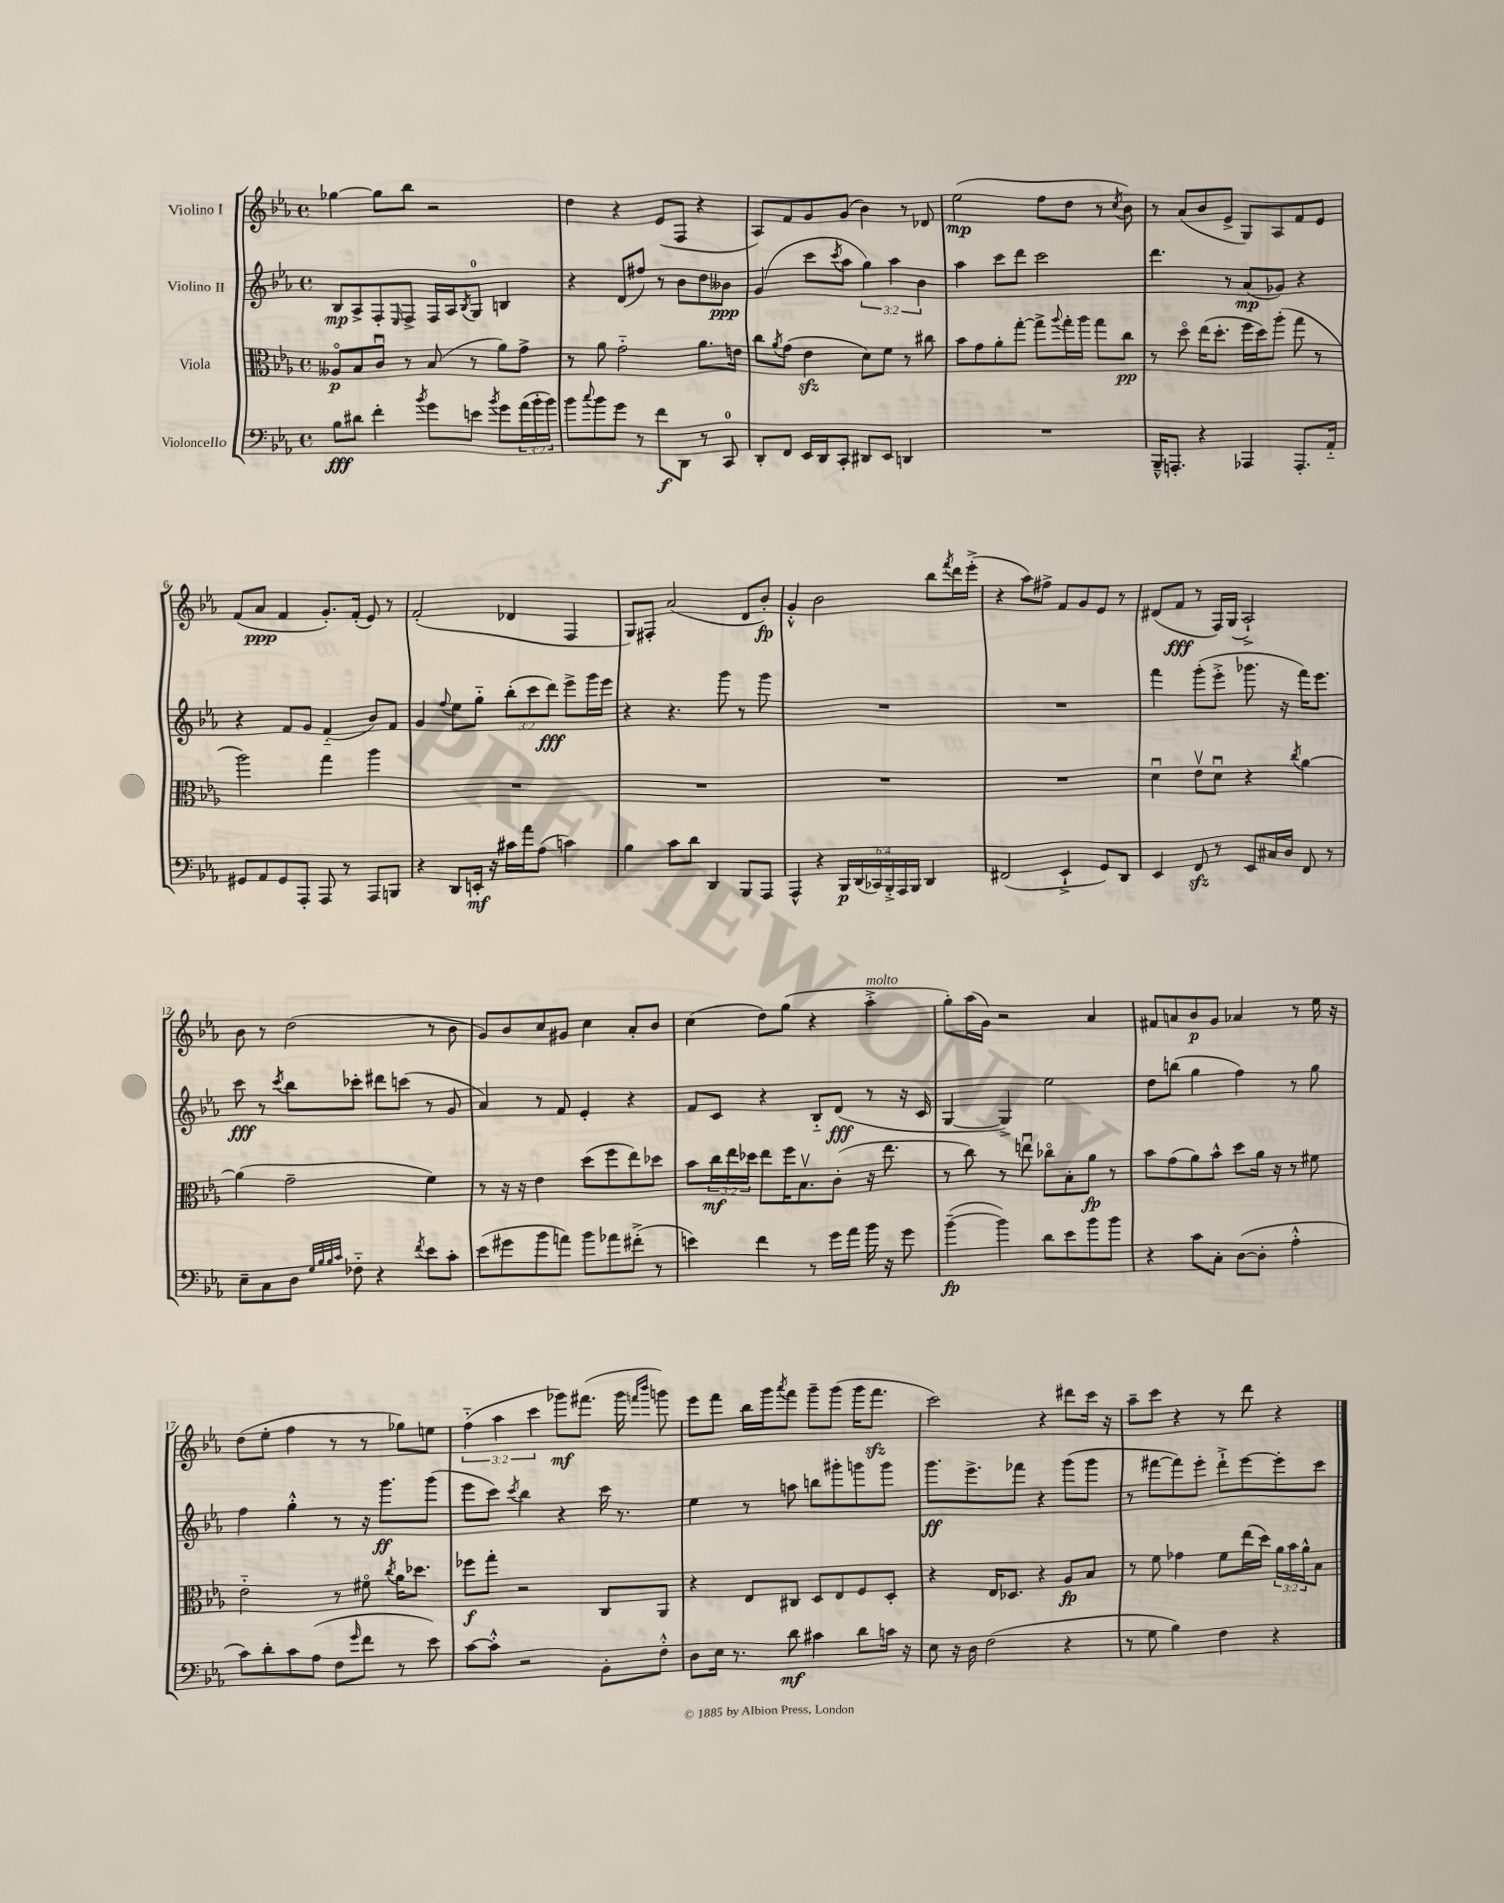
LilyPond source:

<<
\new StaffGroup <<
\new Staff = "s0" \with { instrumentName = "Violino I" } {
    \clef treble \key ees \major \defaultTimeSignature \time 4/4 \override Staff.TupletNumber.text = #tuplet-number::calc-fraction-text
    ges''4~ ges''8 bes''8 r2 |
    d''4 r4 ees'8( f8 r4 |
    aes8) f'8 g'8 g'8( bes'4) r8 des'8 |
    ees''2\mp( f''8 d''8 r8 \acciaccatura { c''8 } bes'8) |
    r8 aes'8( bes'8 ees'8-> g8) aes8 f'8 ees'8 |
    f'8( aes'8\ppp f'4 g'8.-.) f'16-.( ees'8) r8 |
    f'2-.( des'4 f4 |
    g8) fis8-. aes'2( d'8 bes'8-.\fp) |
    g'4-.-^ bes'2 bes''8 \acciaccatura { f'''8 } d'''16 ees'''16-.->( |
    r4 aes''8) fis''8-> f'8 g'8 ees'8 r8 |
    dis'8( f'8\fff r8 f16) g16( aes2-!->) |
    bes'8 r8 d''2( r8 bes'8 |
    g'8) bes'8 c''8 gis'8 c''4 aes'8-. bes'8 |
    c''4( d''8) g''8( r4 aes''4-.->^\markup { \italic "molto" } |
    g''8-.) aes''16( g'16) r2 aes'4 |
    fis'8 a'8 bes'8\p g'8 aes'4 r8 ees''16 r16 |
    d''8( ees''8-. f''4 r8 r8 ges''8) e''8 |
    \tuplet 3/2 { f''4-_( aes''4 c'''4 } ges'''8\mf) fis'''8.( ges'''16 \grace { f'''16 bes'''16 } g'''8) |
    ees'''8 f'''8 bes''16 g'''16 \acciaccatura { aes'''8 } f'''8 g'''8-- g'''8( g'''16 f'''8.\sfz |
    c'''2) r4 dis'''8 c'''16 r16 |
    aes''8-- c'''8 r4 r8 d'''8 r4 \bar "|." |
}
\new Staff = "s1" \with { instrumentName = "Violino II" } {
    \clef treble \key ees \major \defaultTimeSignature \time 4/4 \override Staff.TupletNumber.text = #tuplet-number::calc-fraction-text
    bes8\mp aes8-> f8-. \grace { ees16 } f8-> f16 aes16 \acciaccatura { bes8 } g8-0 b4 |
    r4 d'8( fis''8) r8 bes'8 d''8 beses'8\ppp |
    g'4( c'''8 \acciaccatura { c'''8 } aes''8 \tuplet 3/2 { g''4) aes''4 bes'4 } |
    aes''4 c'''8 d'''8 c'''2 |
    d'''4. r8 aes'8\mp( ges'8) r4 |
    r4 f'8 g'8 f'4-_( bes'8) f'8 |
    g'4 \appoggiatura { f''8 } ees''8 g''8-_ \tuplet 3/2 { bes''8-.( c'''8 d'''8\fff) } ees'''8-> g'''16 ees'''16 |
    r4 r4. g'''8 r8 g'''8 |
    R1 |
    R1 |
    f'''4 g'''8-.( ees'''8-.-> ges'''8. r16 f'''16) ees'''8. |
    c'''8\fff r8 \acciaccatura { c'''8 } bes''8 ces'''8-. dis'''8 c'''8( r8 g'8 |
    aes'4) r8 f'8 ees'4-. r4 |
    f'8 c'8 r4 bes8-_ d'8\fff( r8 r16 c'16 |
    g4~ g4->) ees''2 |
    d''8 b''8( g''4 f''4) r8 g''8 |
    f''4 g''4-.-^ r8 r16 g'''8.\ff g'''8( |
    ees'''8 c'''8) \acciaccatura { c'''8 } bes''4 r4 c'''16 r8. |
    ees''4 r8 a''8 b''8 gis'''8-. g'''8 g'''8 |
    g'''8.\ff ees'''8.-> fes'''8 r4 g'''8( g'''8 |
    r8 fis'''8~ fis'''8) ees'''8-. d'''8-!-> ees'''8~ ees'''8-. c'''8 \bar "|." |
}
\new Staff = "s2" \with { instrumentName = "Viola" } {
    \clef alto \key ees \major \defaultTimeSignature \time 4/4 \override Staff.TupletNumber.text = #tuplet-number::calc-fraction-text
    aeses8\flageolet\p bes8 c'8\downbow r8 bes8( r8 aes'8) g'8-> |
    r8 aes'8 g'2-_ aes'8. e'16 |
    c''8 \acciaccatura { aes'8 } g'8( ees'4\sfz d'8) f'8 r8 cis''8 |
    bes'8 g'8 aes'8-. g''8~-. g''8-> \appoggiatura { aes''8 } g''16-. aes''16 g''8 c''8\pp |
    r8 d''8\flageolet ees''16( d''8.-. f''16 d''16) aes''8-.( g''8 r8 |
    aes''2) g''4 aes''4 |
    R1 |
    R1 |
    R1 |
    R1 |
    d'4\downbow ees'8\upbow d'8\downbow r4 \acciaccatura { c''8 } aes'4~ |
    aes'4( g'2-- f'4) |
    r8 r16 r16 ees'4 d''8( f''8 ees''8) des''8 |
    bes'8 \tuplet 3/2 { c''16\mf ees''16 des''16 } ees''8 f''16 bes8.\upbow c'8-.( r16 ees''8. |
    r8 c''8) r8 e''8\downbow ces''8\flageolet bes8-. aes'8\fp r8 |
    bes'8 g'8( aes'8) bes'8-^ d''8 aes'16 r16 r8 fis'8 |
    ees'2-_ r8 fis'8\flageolet \acciaccatura { c''8 } aes'16 des''8. |
    fes''8\f g''8-. r2 c8 aes,8 |
    r4 ees8 cis8 d8 ees8 f8 d8-. |
    r4 ees16 des8. r4 aes8\fp bes8 |
    r8 f'8 ges'4 f'8 ees''16( d''16) \tuplet 3/2 { aes'16 bes'16 aes'16-^ } bes8 \bar "|." |
}
\new Staff = "s3" \with { instrumentName = "Violoncello" } {
    \clef bass \key ees \major \defaultTimeSignature \time 4/4 \override Staff.TupletNumber.text = #tuplet-number::calc-fraction-text
    bes8\fff dis'8 f'4-. \acciaccatura { bes'8 } g'8 e'8 \acciaccatura { bes'8 } g'8 \tuplet 3/2 { aes'16( bes'16-. bes'16) } |
    bes'8 \appoggiatura { c''8 } bes'8 g'8 r8 f'8\f d,8 r8 c,8-0 |
    d,8-. f,8 ees,16 d,16 c,8-. dis,8 ees,8 d,4 |
    R1 |
    bes,,16---^ a,,8.-. r4 aes,,4 aes,,8.-. aes,16-_ |
    gis,8 aes,8 gis,8 aes,,8-. aes,,8 r8 aes,,8 b,,8 |
    r4 d,8 e,16-.\mf r16 cis'16 aes'16 aes8( c'4) |
    bes4 c'8 d'8 d,4 bes,,8 aes,,8 |
    aes,,4-^ r4 \tuplet 6/4 { bes,,16\p d,16( ces,16) bes,,16-.-> aes,,16 bes,,16 } d,4 |
    fis,2( ees,4-!-> g,8) d,8 |
    ees,4 f,8\sfz r8 ees,8 cis16 d16 f,8 r8 |
    ees8-- c8 d8 \grace { g32 bes32 bes32 c'32 } fes8-_ r4 \acciaccatura { f'8 } ees'8 c'8-. |
    ees'8( gis'8 bes'8 a'8) bes'8 aes'8 fis'8-.->( r8 |
    e'4) f'4 r8 g'16 aes'16 bes'16 r16 g'8 |
    bes'4~--\fp( bes'4) d'8 ees'8 bes'8 bes'8 |
    r4 c'8 c8-. d8~( d8-. aes4-.-^ |
    c'8) d'8-. c'8 aes8( f8 \grace { g'16 } f'8 r8 ees'8) |
    c'8~ c'8-.-^ r2 bes,8-. f8-.-^ |
    d8 ees16 r8. d'8\mf cis'4 d'8 c'16 r16 |
    ees8 r16 d16 f2( r4 |
    r8 g8 bes4) f4 r4 \bar "|." |
}
>>
>>
